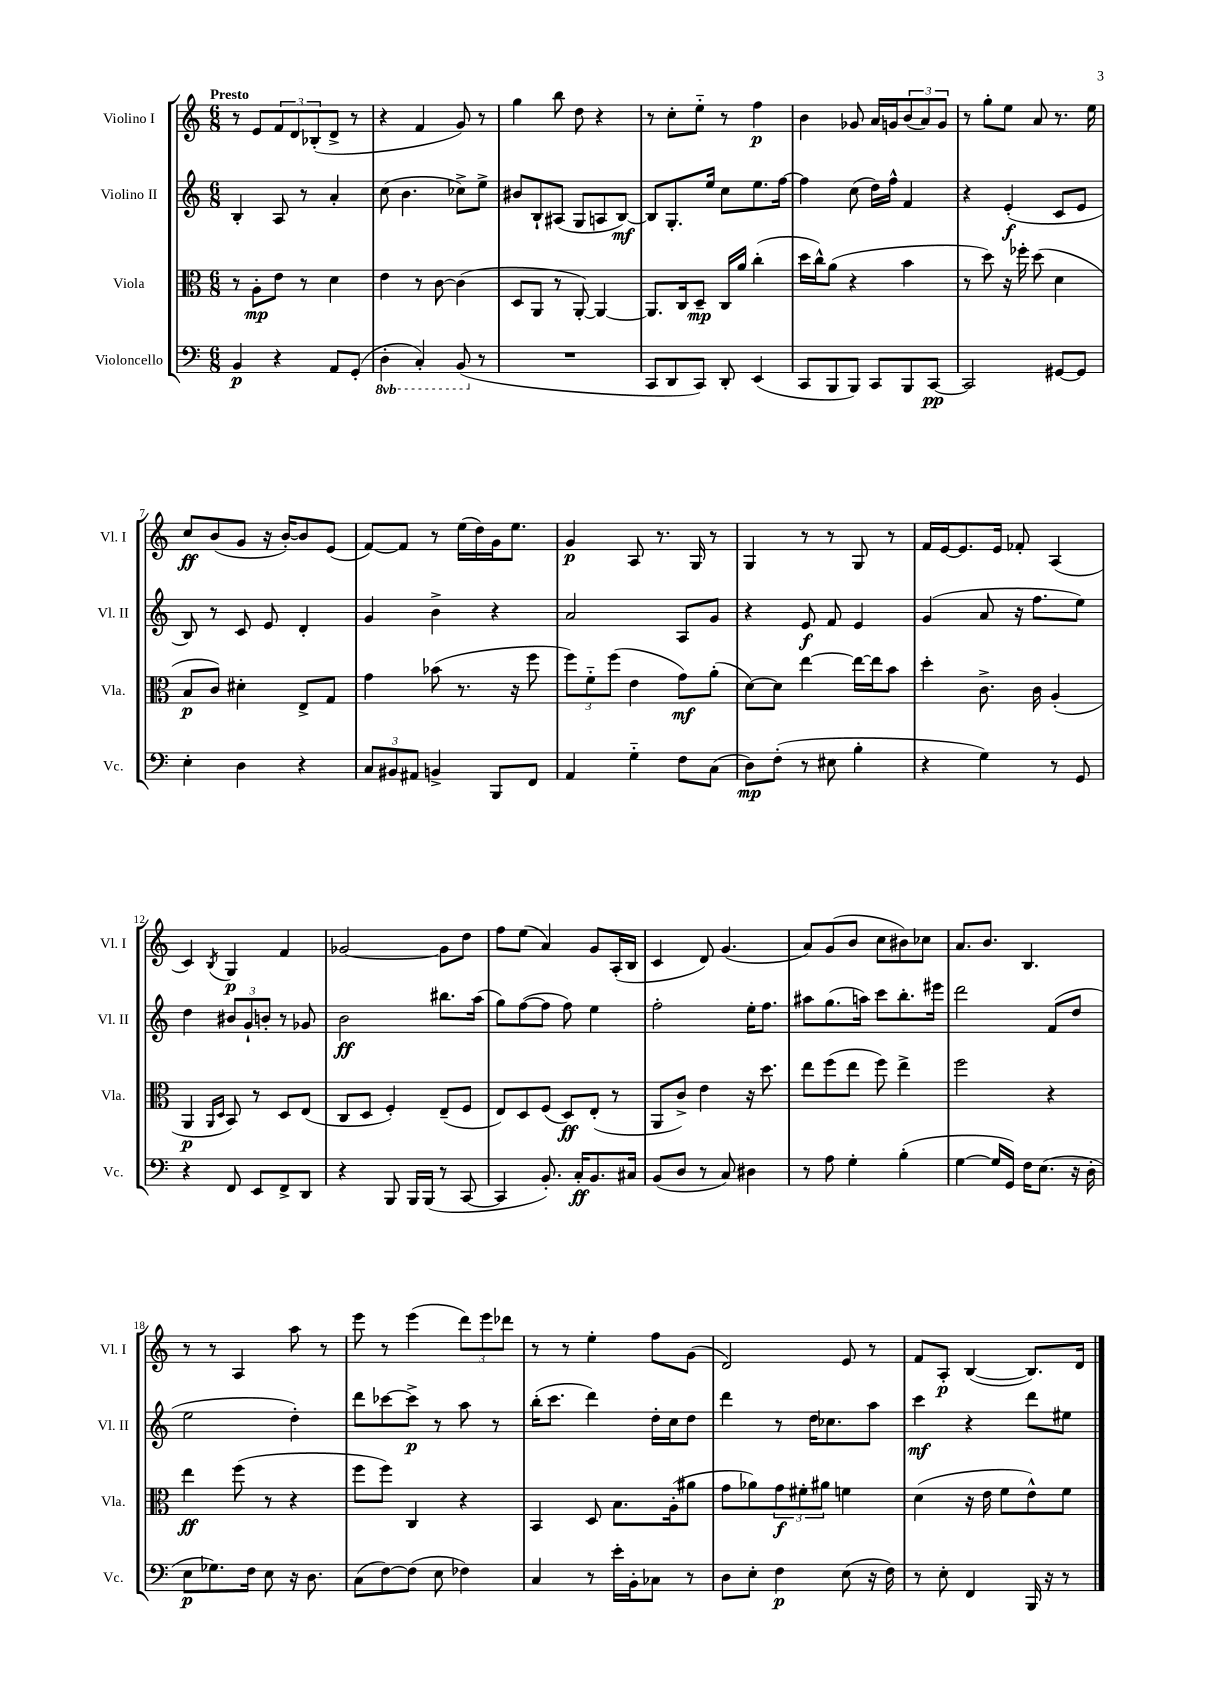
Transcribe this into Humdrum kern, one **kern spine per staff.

**kern	**dynam	**kern	**dynam	**kern	**dynam	**kern	**dynam
*part4	*part4	*part3	*part3	*part2	*part2	*part1	*part1
*staff4	*staff4	*staff3	*staff3	*staff2	*staff2	*staff1	*staff1
*I"Violoncello	*	*I"Viola	*	*I"Violino II	*	*I"Violino I	*
*I'Vc.	*	*I'Vla.	*	*I'Vl. II	*	*I'Vl. I	*
*clefF4	*	*clefC3	*	*clefG2	*	*clefG2	*
*k[]	*	*k[]	*	*k[]	*	*k[]	*
*M6/8	*	*M6/8	*	*M6/8	*	*M6/8	*
=1	=1	=1	=1	=1	=1	=1	=1
!	!	!	!	!	!	!LO:TX:a:B:t=Presto	!
4BB/	p	8r	.	4B'/	.	8r	.
.	.	8A'\L	mp	.	.	8e/L	.
4r	.	8e\J	.	8A/	.	12f/	.
.	.	.	.	.	.	12d/	.
.	.	8r	.	8r	.	.	.
.	.	.	.	.	.	(12B-X'/	.
8AA/L	.	4d\	.	4a'/	.	8d^/J	.
(8GG'/J	.	.	.	.	.	8r	.
=2	=2	=2	=2	=2	=2	=2	=2
*8ba	*	*	*	*	*	*	*
4DD'\	.	4e\	.	(8cc\	.	4r	.
.	.	.	.	4.b\	.	.	.
4CC'/)	.	8r	.	.	.	4f/	.
.	.	[8c\	.	.	.	.	.
(8BBB/	.	(4c\]	.	8cc-X^\L)	.	8g/)	.
*X8ba	*	*	*	*	*	*	*
8r	.	.	.	8ee^\J	.	8r	.
=3	=3	=3	=3	=3	=3	=3	=3
2.r	.	8D/L	.	8b#X/L	.	4gg\	.
.	.	8AA/J	.	8B`/	.	.	.
.	.	8r	.	(8A#X/J	.	8bb\	.
.	.	[8AA'/)	.	8G/L	.	8dd\	.
.	.	4AA/_	.	8An/	.	4r	.
.	.	.	.	[8B/J)	mf	.	.
=4	=4	=4	=4	=4	=4	=4	=4
8CC/L	.	8.AA/L]	.	8B/L]	.	8r	.
8DD/	.	.	.	8.G'/	.	8cc'\L	.
.	.	16C/k	.	.	.	.	.
8CC/J)	.	8D~/J	mp	.	.	8ee\J	.
.	.	.	.	16ee/Jk	.	.	.
8DD'/	.	16C/LL	.	8cc\L	.	8r	.
.	.	16a/JJ	.	.	.	.	.
(4EE/	.	(4cc'\	.	8.ee\	.	4ff\	p
.	.	.	.	[16ff\Jk	.	.	.
=5	=5	=5	=5	=5	=5	=5	=5
8CC/L	.	16dd\LL	.	4ff\]	.	4b\	.
.	.	16cc^^\J)	.	.	.	.	.
8BBB/	.	(8a\J	.	.	.	.	.
8BBB/J)	.	4r	.	(8cc\	.	8g-X/	.
8CC/L	.	.	.	16dd\LL)	.	16a/LL	.
.	.	.	.	16ff^^\JJ	.	16gn/J	.
8BBB/	.	4b\	.	4f/	.	(12b/	.
.	.	.	.	.	.	12a/)	.
[8CC/J	pp	.	.	.	.	.	.
.	.	.	.	.	.	12g/J	.
=6	=6	=6	=6	=6	=6	=6	=6
2CC/]	.	8r	.	4r	.	8r	.
.	.	8dd\)	.	.	.	8gg'\L	.
.	.	16r	.	(4e'/	f	8ee\J	.
.	.	16ff-X'\	.	.	.	.	.
.	.	(8dd\	.	.	.	8a/	.
[8GG#X/L	.	4d\	.	8c/L	.	8.r	.
8GG#/J]	.	.	.	8e/J	.	.	.
.	.	.	.	.	.	16ee\	.
!!LO:LB:g=z
=7	=7	=7	=7	=7	=7	=7	=7
4E'\	.	8B/L	p	8B/)	.	8cc/L	ff
.	.	8c/J)	.	8r	.	(8b/	.
4D\	.	4d#X'\	.	8c/	.	8g/J	.
.	.	.	.	8e/	.	16r	.
.	.	.	.	.	.	[16b'/KL)	.
4r	.	8E^/L	.	4d'/	.	8b/]	.
.	.	8G/J	.	.	.	(8e/J	.
=8	=8	=8	=8	=8	=8	=8	=8
12C/L	.	4g\	.	4g/	.	[8f/L)	.
12BB#X/	.	.	.	.	.	.	.
.	.	.	.	.	.	8f/J]	.
12AA#X/J	.	.	.	.	.	.	.
4BBn^/	.	(8b-X\	.	4b^\	.	8r	.
.	.	8.r	.	.	.	(16ee\LL	.
.	.	.	.	.	.	16dd\)	.
8BBB/L	.	.	.	4r	.	16g\J	.
.	.	16r	.	.	.	8.ee\J	.
8FF/J	.	8ff\	.	.	.	.	.
=9	=9	=9	=9	=9	=9	=9	=9
4AA/	.	12ff\L)	.	2a/	.	4g/	p
.	.	12f\	.	.	.	.	.
.	.	(12ff\J	.	.	.	.	.
4G\	.	4e\	.	.	.	8A/	.
.	.	.	.	.	.	8.r	.
8F\L	.	8g\L)	mf	8A/L	.	.	.
.	.	.	.	.	.	16G/	.
(8C\J	.	(8a'\J	.	8g/J	.	8r	.
=10	=10	=10	=10	=10	=10	=10	=10
8D\L)	mp	[8d\L)	.	4r	.	4G/	.
(8F'\J	.	8d\J]	.	.	.	.	.
8r	.	[4ee\	.	8e/	f	8r	.
8E#X\	.	.	.	8f/	.	8r	.
4B'\	.	16ee\LL_	.	4e/	.	8G/	.
.	.	16ee\J]	.	.	.	.	.
.	.	8b\J	.	.	.	8r	.
=11	=11	=11	=11	=11	=11	=11	=11
4r	.	4dd'\	.	(4g/	.	16f/LL	.
.	.	.	.	.	.	[16e/J	.
.	.	.	.	.	.	8.e/]	.
4G\)	.	8.c^\	.	8a/	.	.	.
.	.	.	.	.	.	16e/Jk	.
.	.	.	.	16r	.	8f-X'/	.
.	.	16c\	.	8.ff\L	.	.	.
8r	.	(4A'/	.	.	.	(4A/	.
8GG/	.	.	.	8ee\J)	.	.	.
!!LO:LB:g=z
=12	=12	=12	=12	=12	=12	=12	=12
4r	.	4AA/	p	4dd\	.	4c/)	.
.	.	16qqAA/LL	.	.	.	.	.
.	.	16qqD/JJ	.	.	.	8qB/	.
8FF/	.	8BB/)	.	12b#X/L	.	4G/	p
.	.	.	.	12g`/	.	.	.
8EE/L	.	8r	.	.	.	.	.
.	.	.	.	12bn'/J	.	.	.
8FF^/	.	8D/L	.	8r	.	4f/	.
8DD/J	.	(8E/J	.	8g-X/	.	.	.
=13	=13	=13	=13	=13	=13	=13	=13
4r	.	8C/L	.	2b\	ff	[2g-X/	.
.	.	8D/J	.	.	.	.	.
8BBB/	.	4F'/)	.	.	.	.	.
16BBB/LL	.	.	.	.	.	.	.
(16BBB/JJ	.	.	.	.	.	.	.
8r	.	(8E~/L	.	8.bb#X\L	.	8g-\L]	.
[8CC/	.	8F/J	.	.	.	8dd\J	.
.	.	.	.	(16aa\Jk	.	.	.
=14	=14	=14	=14	=14	=14	=14	=14
4CC/]	.	8E/L)	.	8gg\L)	.	8ff\L	.
.	.	8D/	.	([8ff\	.	(8ee\J	.
8.BB'/)	.	(8F/J	.	8ff\J]	.	4a/)	.
.	.	8D/L)	ff	8ff\)	.	.	.
16C'/KL	ff	.	.	.	.	.	.
8.BB/	.	(8E'/J	.	4ee\	.	8g/L	.
.	.	8r	.	.	.	(16A'/L	.
16C#X/Jk	.	.	.	.	.	16B/JJ	.
=15	=15	=15	=15	=15	=15	=15	=15
(8BB/L	.	8AA/L	.	2ff'\	.	4c/	.
8D/J	.	8c^/J)	.	.	.	.	.
8r	.	4e\	.	.	.	8d/)	.
8C/)	.	.	.	.	.	(4.g/	.
4D#X\	.	16r	.	16ee'\KL	.	.	.
.	.	8.dd\	.	8.ff\J	.	.	.
=16	=16	=16	=16	=16	=16	=16	=16
8r	.	8ee\L	.	8aa#X\L	.	8a/L)	.
8A\	.	(8ff\	.	(8.gg\	.	(8g/	.
4G'\	.	8ee\J	.	.	.	8b/J	.
.	.	.	.	16aan\Jk)	.	.	.
.	.	8ff\)	.	8ccc\L	.	8cc\L	.
(4B'\	.	4ee^\	.	8.bb'\	.	8b#X\)	.
.	.	.	.	.	.	8cc-X\J	.
.	.	.	.	16eee#X\Jk	.	.	.
=17	=17	=17	=17	=17	=17	=17	=17
[4G\	.	2ff\	.	2ddd\	.	8.a/L	.
.	.	.	.	.	.	8.b/J	.
16G/LL]	.	.	.	.	.	.	.
16GG/JJ)	.	.	.	.	.	.	.
16F\KL	.	.	.	.	.	4.B/	.
(8.E\J	.	.	.	.	.	.	.
.	.	4r	.	(8f/L	.	.	.
16r	.	.	.	8dd/J	.	.	.
16D'\	.	.	.	.	.	.	.
!!LO:LB:g=z
=18	=18	=18	=18	=18	=18	=18	=18
8E\L	p	4ee\	ff	2ee\	.	8r	.
8.G-X\)	.	.	.	.	.	8r	.
.	.	(8ff\	.	.	.	4A/	.
16F\Jk	.	.	.	.	.	.	.
8E\	.	8r	.	.	.	.	.
16r	.	4r	.	4dd'\)	.	8aa\	.
8.D\	.	.	.	.	.	.	.
.	.	.	.	.	.	8r	.
=19	=19	=19	=19	=19	=19	=19	=19
(8C\L	.	8ff\L	.	8ddd\L	.	8eee\	.
[8F\)	.	8ff\J)	.	[8ccc-X\	.	8r	.
(8F\J]	.	4C/	.	8ccc-^\J]	p	(4eee\	.
8E\	.	.	.	8r	.	.	.
4F-X\)	.	4r	.	8aa\	.	12ddd\L)	.
.	.	.	.	.	.	12eee\	.
.	.	.	.	8r	.	.	.
.	.	.	.	.	.	12ddd-X\J	.
=20	=20	=20	=20	=20	=20	=20	=20
4C/	.	4BB/	.	(16bb'\KL	.	8r	.
.	.	.	.	8.ccc\J	.	.	.
.	.	.	.	.	.	8r	.
8r	.	8D/	.	4ddd\)	.	4ee'\	.
16e'\LL	.	8.B\L	.	.	.	.	.
16BB'\J	.	.	.	.	.	.	.
8C-X\J	.	.	.	16dd'\LL	.	8ff\L	.
.	.	(16A'\k	.	16cc\J	.	.	.
8r	.	8a#X\J	.	8dd\J	.	(8g\J	.
=21	=21	=21	=21	=21	=21	=21	=21
8D\L	.	8g\L	.	4ddd\	.	2d/)	.
8E'\J	.	8a-X\)	.	.	.	.	.
4F\	p	12g\	f	8r	.	.	.
.	.	12f#X'\	.	.	.	.	.
.	.	.	.	16dd\KL	.	.	.
.	.	12a#X\J	.	.	.	.	.
.	.	.	.	8.cc-X\	.	.	.
(8E\	.	4fn\	.	.	.	8e/	.
16r	.	.	.	8aa\J	.	8r	.
16F\)	.	.	.	.	.	.	.
=22	=22	=22	=22	=22	=22	=22	=22
8r	.	(4d\	.	4ccc\	mf	8f/L	.
8E'\	.	.	.	.	.	8A'/J	p
4FF/	.	16r	.	4r	.	([4B/	.
.	.	16e\	.	.	.	.	.
.	.	8f\L	.	.	.	.	.
16BBB/	.	8e^^\)	.	8ddd\L	.	8.B/L])	.
16r	.	.	.	.	.	.	.
8r	.	8f\J	.	8ee#X\J	.	.	.
.	.	.	.	.	.	16d/Jk	.
==	==	==	==	==	==	==	==
*-	*-	*-	*-	*-	*-	*-	*-
